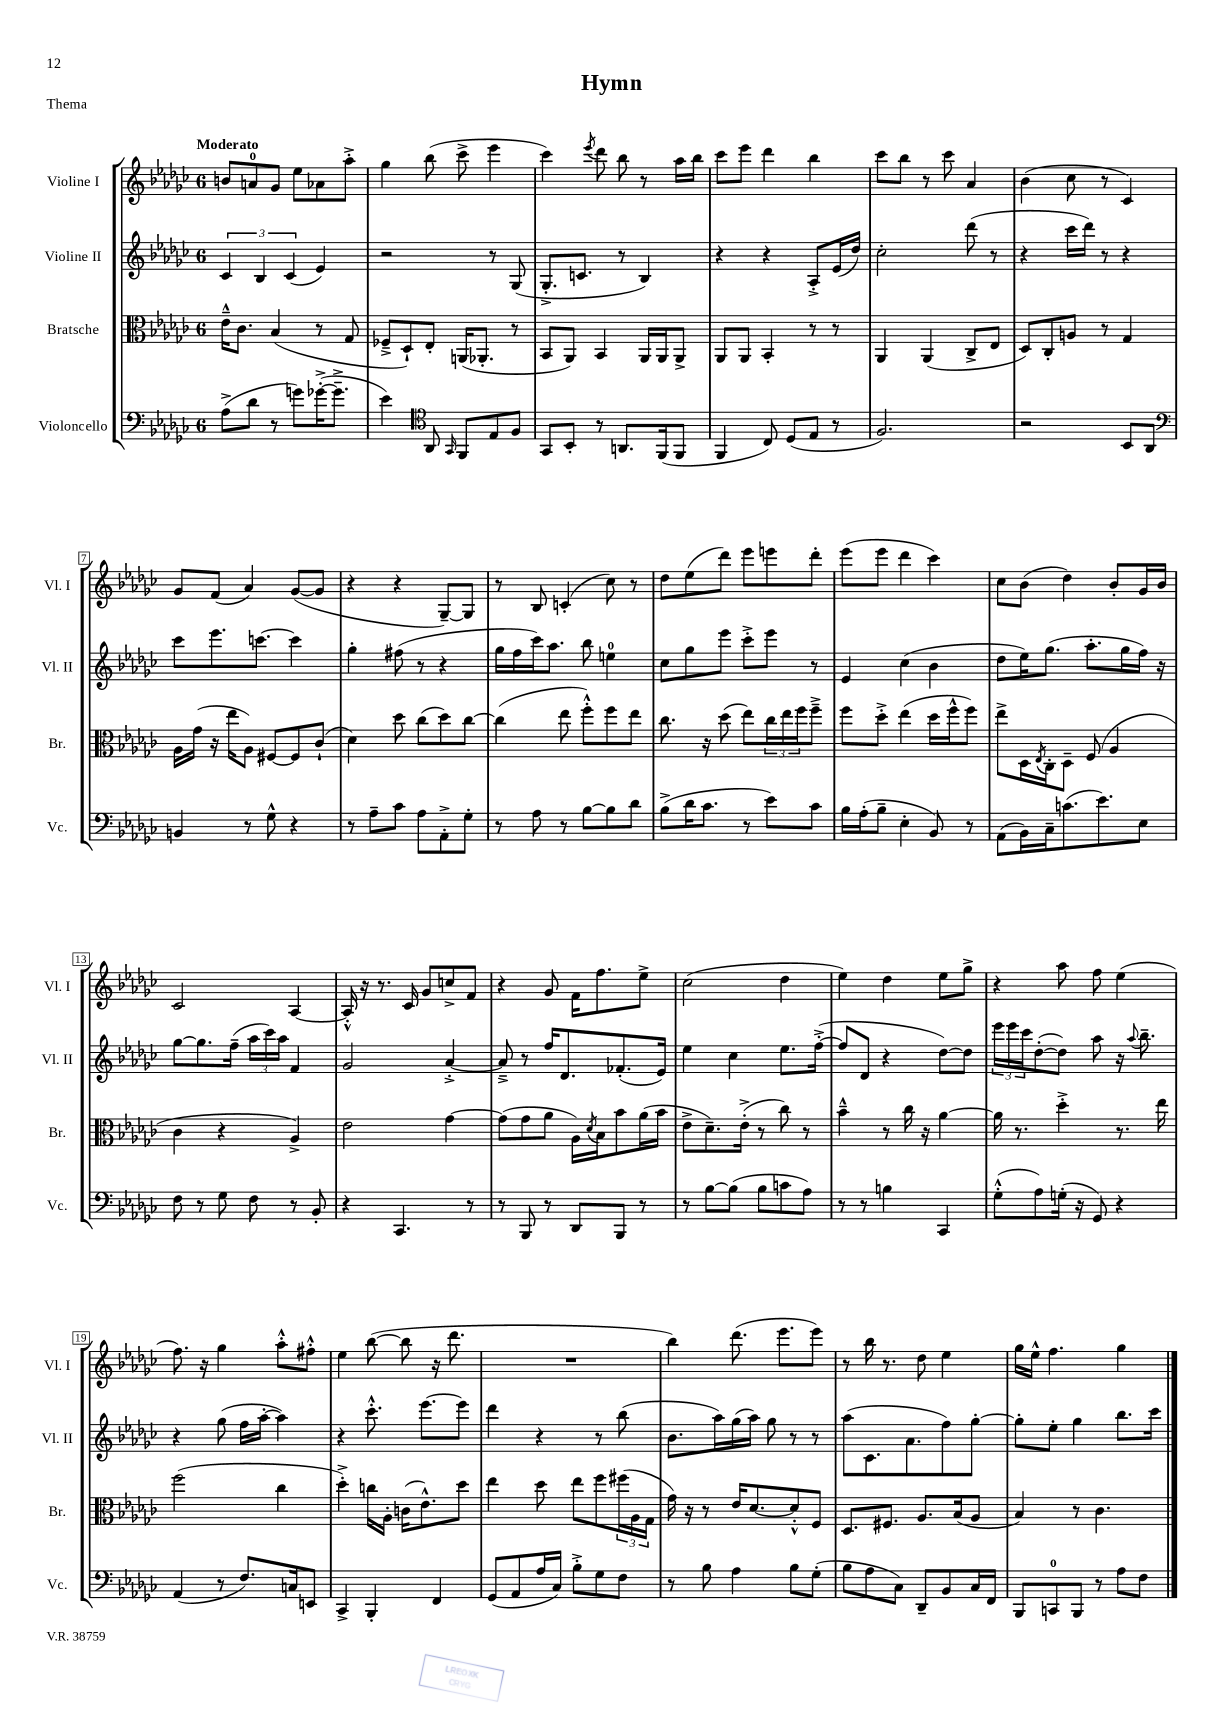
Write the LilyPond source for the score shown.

\header { title = "Hymn" piece = "Thema" }
<<
\new StaffGroup <<
\new Staff = "s0" \with { instrumentName = "Violine I" shortInstrumentName = "Vl. I" } {
    \clef treble \key ges \major \once \override Staff.TimeSignature.style = #'single-digit \time 6/8 \tempo "Moderato"
    b'8 a'8-0 ges'8 ees''8 aes'8 aes''8-.-> |
    ges''4 bes''8( ces'''8-> ees'''4 |
    ces'''4) \acciaccatura { ees'''8 } des'''8 bes''8 r8 aes''16 bes''16 |
    ces'''8 ees'''8 des'''4 bes''4 |
    ces'''8 bes''8 r8 ces'''8 aes'4 |
    bes'4( ces''8 r8 ces'4) |
    ges'8 f'8( aes'4) ges'8~( ges'8 |
    r4 r4 ges8~--) ges8 |
    r8 bes8 c'4-.( ces''8) r8 |
    des''8 ees''8( des'''8) ees'''8 e'''8 des'''8-. |
    ees'''8( ees'''8 des'''4 ces'''4) |
    ces''8 bes'8( des''4) bes'8-. ges'16 bes'16 |
    ces'2 aes4~ |
    aes16-.-^ r16 r8. ces'16 ges'8 c''8-> f'8 |
    r4 ges'8 f'16 f''8. ees''8-> |
    ces''2( des''4 |
    ees''4) des''4 ees''8 ges''8-> |
    r4 aes''8 f''8 ees''4( |
    f''8.) r16 ges''4 aes''8-.-^ fis''8-.-^ |
    ees''4 bes''8~( bes''8 r16 des'''8. |
    R2. |
    bes''4) des'''8.( ees'''8. ees'''8) |
    r8 bes''16 r8. des''8 ees''4 |
    ges''16 ees''16-^ f''4. ges''4 \bar "|." |
}
\new Staff = "s1" \with { instrumentName = "Violine II" shortInstrumentName = "Vl. II" } {
    \clef treble \key ges \major \once \override Staff.TimeSignature.style = #'single-digit \time 6/8
    \tuplet 3/2 { ces'4 bes4 ces'4( } ees'4) |
    r2 r8 ges8( |
    ges8.-.-> c'8. r8 bes4) |
    r4 r4 aes8-.-> ees'16( des''16) |
    ces''2-. des'''8( r8 |
    r4 ces'''16 des'''16) r8 r4 |
    ces'''8 ees'''8. c'''8.~ c'''4 |
    ges''4-. fis''8( r8 r4 |
    ges''16 f''16 ces'''16) aes''8. bes''8 e''4-0 |
    ces''8 ges''8 ees'''8 ces'''8-.-> ees'''8 r8 |
    ees'4 ces''4( bes'4 |
    des''8 ees''16) ges''8.( aes''8.-. ges''16 f''16) r16 |
    ges''8~ ges''8. f''16--( \tuplet 3/2 { aes''16 ces'''16) aes''16 } f'4 |
    ges'2 aes'4~-.-> |
    aes'8---> r8 f''16 des'8. fes'8.-.( ees'16) |
    ees''4 ces''4 ees''8. f''16~-.->( |
    f''8 des'8 r4 des''8~) des''8 |
    \tuplet 3/2 { ees'''16 ees'''16 ces'''16 } des''8~-.( des''8) aes''8 r16 \appoggiatura { aes''8 } bes''8.-- |
    r4 ges''8( f''16 aes''16~-. aes''4) |
    r4 ces'''8.-.-^ ees'''8.~ ees'''8 |
    des'''4 r4 r8 bes''8( |
    bes'8. aes''16) ges''16( aes''16) ges''8 r8 r8 |
    aes''8( ces'8. aes'8. f''8) ges''8~-. |
    ges''8-. ees''8-. ges''4 bes''8. ces'''16 \bar "|." |
}
\new Staff = "s2" \with { instrumentName = "Bratsche" shortInstrumentName = "Br." } {
    \clef alto \key ges \major \once \override Staff.TimeSignature.style = #'single-digit \time 6/8
    ees'16---^ ces'8. bes4( r8 ges8 |
    fes8---> des8-!) ees8-. a,16( aes,8.-. r8 |
    bes,8 aes,8) bes,4 aes,16 aes,16 aes,8-> |
    aes,8 aes,8 bes,4-. r8 r8 |
    aes,4 aes,4( ces8-> ees8 |
    des8) ces8-. a8 r8 ges4 |
    aes16 ges'16( r16 ees''16 aes8) fis8~ fis8 ces'8-!( |
    des'4) des''8 ces''8( des''8) ces''8~ |
    ces''4( ees''8 f''8-.-^) f''8 ees''8 |
    ces''8. r16 des''8( ees''8) \tuplet 3/2 { ces''16 ees''16 f''16 } f''8---> |
    f''8 des''8-.-> ees''4( des''16 f''16-^ f''8) |
    ees''8-> des16 \acciaccatura { ees8 } ces16-. des8-- f8( aes4 |
    ces'4 r4 aes4->) |
    ees'2 ges'4~ |
    ges'8( ges'8 aes'8 aes16) \acciaccatura { des'8 } bes16 bes'8 aes'16( bes'16 |
    ees'8-> des'8.--) ees'16-.->( r8 ces''8) r8 |
    bes'4---^ r8 ces''16 r16 aes'4~ |
    aes'16 r8. des''4-.-> r8. ees''16 |
    f''2( ces''4 |
    des''4-.->) c''16 aes16-. c'16( ees'8.-^) des''8 |
    ees''4 des''8 ees''8 f''8 \tuplet 3/2 { fis''16( aes16 ges16 } |
    ges'16) r16 r8 ees'16 des'8.~ des'8-.-^ f8 |
    des8. fis8. aes8. bes16( aes8 |
    bes4) r8 ces'4. \bar "|." |
}
\new Staff = "s3" \with { instrumentName = "Violoncello" shortInstrumentName = "Vc." } {
    \clef bass \key ges \major \once \override Staff.TimeSignature.style = #'single-digit \time 6/8
    aes8->( des'8 r8 g'8) ges'16~-.->( ges'8.---> |
    ees'4) \clef tenor aes,8 \grace { ges,16 } f,8 ees8 f8 |
    ges,8 bes,8-. r8 a,8. f,16( f,8 |
    f,4 ces8) des8( ees8 r8 |
    f2.) |
    r2 bes,8 aes,8 |
    \clef bass b,4 r8 ges8-^ r4 |
    r8 aes8-- ces'8 aes8 aes,8-.-> ges8-. |
    r8 aes8 r8 bes8~ bes8 des'8 |
    bes8->( des'16 ces'8. r8 ees'8) ces'8 |
    bes16 aes16-.( bes8-- ees4-. bes,8) r8 |
    aes,8( bes,16) ces16-- c'8.( ees'8.) ees8 |
    f8 r8 ges8 f8 r8 bes,8-. |
    r4 ces,4. r8 |
    r8 bes,,8 r8 des,8 bes,,8 r8 |
    r8 bes8~ bes8( bes8 c'8 aes8) |
    r8 r8 b4 ces,4 |
    ges8-.-^( aes8) g16-.( r16 ges,8) r4 |
    aes,4( r8 f8.) c16 e,8 |
    ces,4-> bes,,4-. f,4 |
    ges,8( aes,8 aes16 ces16) bes8-.-> ges8 f8 |
    r8 bes8 aes4 bes8 ges8-.( |
    bes8 aes8 ces8) des,8-- bes,8 ces16 f,16 |
    bes,,8 c,8-0 bes,,8 r8 aes8 f8 \bar "|." |
}
>>
>>
\layout { \context { \Score \override BarNumber.stencil = #(make-stencil-boxer 0.1 0.3 ly:text-interface::print) } }
